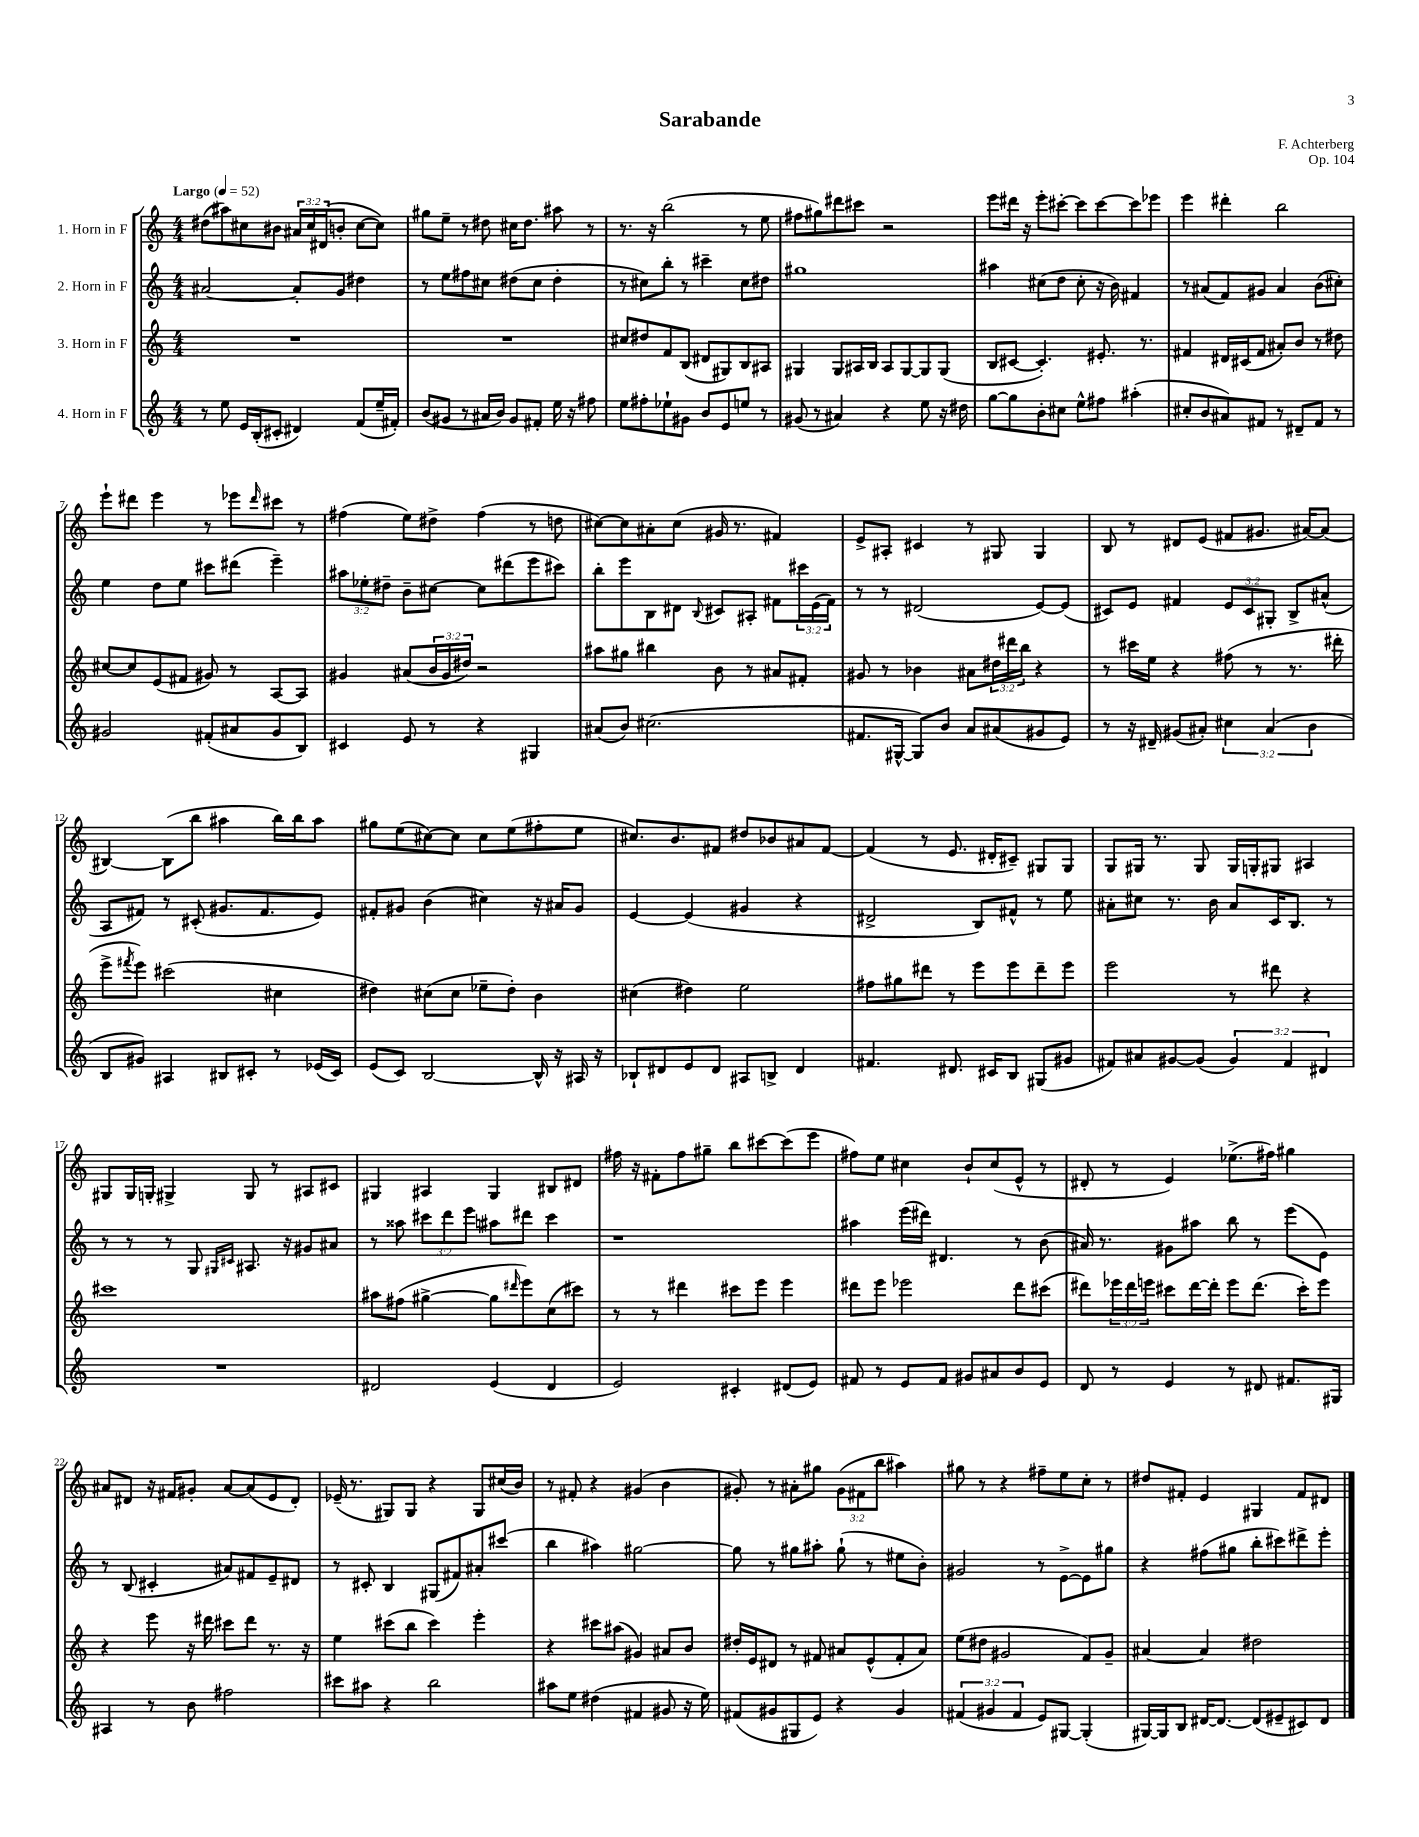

**kern	**kern	**kern	**kern
*part4	*part3	*part2	*part1
*staff4	*staff3	*staff2	*staff1
*I"4. Horn in F	*I"3. Horn in F	*I"2. Horn in F	*I"1. Horn in F
*clefG2	*clefG2	*clefG2	*clefG2
*k[]	*k[]	*k[]	*k[]
*M4/4	*M4/4	*M4/4	*M4/4
*MM52	*MM52	*MM52	*MM52
=1	=1	=1	=1
!	!	!	!LO:TX:a:B:t=Largo
8r	1r	[2a#X/	(8dd#X\L
8ee\	.	.	8aa#X\)
16e/LL	.	.	8cc#X\
(16B'/J	.	.	.
8c#X'/J	.	.	8b#X\J
4d#X/)	.	8a#'/L]	24a#X/LL
.	.	.	24cc#/
.	.	.	(24d#X/J
.	.	8g/J	8bn'/J
(8f/L	.	4dd#X\	[8cc#\L
16ee~/L	.	.	8cc#\J])
16f#X'/JJ)	.	.	.
=2	=2	=2	=2
(8b/L	1r	8r	8gg#X\L
8g#X/J	.	8ee\L	8ee~\J
8r	.	8ff#X\	8r
16a#X/LL	.	8cc#X\J	8dd#X\
16b/JJ)	.	.	.
8g#/L	.	(8dd#X\L	16cc#X\KL
.	.	.	8.dd#\J
8f#X'/J	.	8cc#\J	.
16ee\	.	4dd#'\	8aa#X\
16r	.	.	.
8ff#X\	.	.	8r
=3	=3	=3	=3
8ee\L	8cc#X/L	8r	8.r
8ff#X'\	8dd#X/	8cc#X\L)	.
.	.	.	16r
8ee-X`\	8f/	8bb'\J	(2bb\
8g#X\J	(8B/J	8r	.
8b/L	8d#X/L	4ccc#X~\	.
8e/	8G#X/)	.	.
8een/J	8B/	8cc#\L	8r
8r	8A#X/J	8dd#X\J	8ee\
=4	=4	=4	=4
(8g#X/	4G#X/	1gg#X	8ff#X\L
8r	.	.	8gg#X\)
4a#X/)	8G#/L	.	8ddd#X\
.	16A#X/L	.	8ccc#X\J
.	16B/JJ	.	.
4r	8A#/L	.	2r
.	[8G#/	.	.
8ee\	8G#/]	.	.
16r	(8G#/J	.	.
16dd#X\	.	.	.
=5	=5	=5	=5
[8gg\L	8B/L	4aa#X\	8eee\L
8gg\]	[8c#X/J	.	16ddd#X\Jk
.	.	.	16r
8b'\	4.c#'/])	(8cc#X\L	8eee'\L
8cc#X\J	.	8dd\J	[8ccc#X'\J
8ee^^\L	.	8cc#'\	8ccc#\L]
8ff#X\J	8.e#X'/	16r	[8ccc#\
.	.	16b\)	.
(4aa#X'\	.	4f#X/	8ccc#\]
.	8.r	.	.
.	.	.	8eee-X\J
=6	=6	=6	=6
8cc#X'/L	4f#X/	8r	4eee\
8b/	.	(8a#X/L	.
8a#X/)	16d#X/LL	8f/)	4ddd#X'\
.	(16c#X/J	.	.
8f#X/J	8f#/J	8g#X/J	.
8r	8a#X'/L)	4a#/	2bb\
8d#X~/L	8b/J	.	.
8f#/J	8r	(8b\L	.
8r	8dd#X\	8cc#X'\J)	.
!!LO:LB:g=z
=7	=7	=7	=7
2g#X/	[8cc#X/L	4ee\	8eee`\L
.	8cc#/]	.	8ddd#X\J
.	(8e/	8dd\L	4eee\
.	8f#X/J	8ee\J	.
(8f#X'/L	8g#X/)	8ccc#X\L	8r
8a#X/	8r	(8ddd#X\J	8eee-X\L
.	.	.	16qqddd#/
8g#/	[8A/L	4eee~\)	8ccc#X\J
8B/J)	8A/J]	.	8r
=8	=8	=8	=8
4c#X/	4g#X/	12aa#X\L	(4ff#X\
.	.	12ee-X'\	.
.	.	12dd#X~\J	.
8e/	(8a#X/L	8b~\L	8ee\L)
8r	24b/L	[8cc#X\J	8dd#X^\J
.	24g#/	.	.
.	24dd#X/JJ)	.	.
4r	2r	8cc#\L]	(4ff#\
.	.	(8ddd#X\	.
4G#X/	.	8eee\	8r
.	.	8ccc#X\J)	8ddn\
=9	=9	=9	=9
(8a#X/L	8aa#X\L	8bb'\L	[8cc#X\L)
8b/J)	8gg#X\J	8eee\	8cc#\]
(2.cc#X\	4bb#X\	8B\	8a#X'\
.	.	8d#X\J	(8cc#\J
.	.	8qqB/	.
.	8b\	8c#X/L	16g#X/
.	.	.	8.r
.	8r	8A#X'/J	.
.	8a#X/L	8f#X\L	4f#X/)
.	8f#X'/J	24ccc#X\L	.
.	.	(24e\	.
.	.	24f#\JJ)	.
=10	=10	=10	=10
8.f#X/L	8g#X/	8r	8e^/L
.	8r	8r	8A#X'/J
[16G#X^^/Jk	.	.	.
8G#/L])	4b-X\	(2d#X/	4c#X/
8b/J	.	.	.
8a/L	8a#X\L	.	8r
(8a#X/	24dd#X\L	.	8G#X/
.	24ddd#X\	.	.
.	24bb\JJ	.	.
8g#X/	4r	[8e/L)	4G#/
8e/J)	.	(8e/J]	.
=11	=11	=11	=11
8r	8r	8c#X/L)	8B/
16r	16ccc#X\LL	8e/J	8r
16d#X~/	16ee\JJ	.	.
(8g#X/L	4r	4f#X/	8d#X/L
8a#X'/J)	.	.	(8e/J
6cc#X\	(8ff#X\	12e/L	8f#X/L
.	.	12c#/	.
.	8r	.	8.g#X/J
(6a#/	.	12G#X'/J	.
.	8.r	8B^/L	.
.	.	.	[16a#X/KL)
6b\	.	.	.
.	.	(8a#X^^/J	(8a#/J]
.	16ddd#X'\	.	.
!!LO:LB:g=z
=12	=12	=12	=12
8B/L	8eee^\L	8A/L	[4B#X/)
.	8qfff#X/	.	.
8g#X/J)	8eee\J)	8f#X/J)	.
4A#X/	(2ccc#X\	8r	(8B#\L]
.	.	(8c#X'/	8bb\J
8B#X/L	.	8.g#X/L	4aa#X\
8c#X'/J	.	.	.
.	.	8.f#/	.
8r	4cc#X\	.	16bb\LL)
.	.	.	16bb\J
(16e-X/LL	.	8e/J)	8aa#\J
16c#/JJ)	.	.	.
=13	=13	=13	=13
(8e/L	4dd#X\)	8f#X'/L	8gg#X\L
8c/J)	.	8g#X/J	(8ee\
[2B/	(8cc#X\L	(4b\	[8cc#X\)
.	8cc#\J	.	8cc#\J]
.	8ee-X~\L	4cc#X\)	8cc#\L
.	8dd#'\J)	.	(8ee\
16B^^/]	4b\	16r	8ff#X'\
16r	.	16a#X/KL	.
16A#X/	.	8g#/J	8ee\J
16r	.	.	.
=14	=14	=14	=14
8B-X`/L	(4cc#X\	[4e/	8.cc#X/L)
8d#X/	.	.	.
.	.	.	8.b/
8e/	4dd#X\)	(4e/]	.
8d#/J	.	.	8f#X/J
8A#X/L	2ee\	4g#X/	8dd#X/L
8Bn^/J	.	.	8b-X/
4d#/	.	4r	8a#X/
.	.	.	[8f#/J
=15	=15	=15	=15
4.f#X/	8ff#X\L	2d#X^/	(4f#/]
.	8gg#X\	.	.
.	8ddd#X\J	.	8r
8.d#X/	8r	.	8.e/
.	8eee\L	8B/L)	.
16c#X/KL	.	.	16d#X'/KL
8B/J	8eee\	8f#X^^/J	8c#X~/J)
(8G#X/L	8ddd#~\	8r	8G#X/L
8g#X/J	8eee\J	8ee\	8G#/J
=16	=16	=16	=16
8f#X/L)	2eee\	8a#X'\L	8G/L
8a#X/	.	8cc#X\J	16G#X/Jk
.	.	.	8.r
[8g#X/	.	8.r	.
(8g#/J]	.	.	8G#/
.	.	16b\	.
6g#/)	8r	8a#/L	16G#/LL
.	.	.	16Gn'/J
.	8ddd#X\	16c/K	8G#X/J
6f#/	.	.	.
.	.	8.B/J	.
.	4r	.	4A#X/
6d#X/	.	.	.
.	.	8r	.
!!LO:LB:g=z
=17	=17	=17	=17
1r	1ccc#X	8r	8G#X/L
.	.	8r	16G#/L
.	.	.	16Gn'/JJ
.	.	8r	4G#X^/
.	.	8G/	.
.	.	16qqG#X/LL	.
.	.	16qqc#X/JJ	.
.	.	8.A#X/	8G#/
.	.	.	8r
.	.	16r	.
.	.	8g#X/L	8A#X/L
.	.	8a#X/J	8c#X/J
=18	=18	=18	=18
2d#X/	8aa#X\L	8r	4G#X/
.	(8ff#X\J	8aa##X\	.
.	[4gg#X^\	12ccc#X\L	4A#X/
.	.	12ddd\	.
.	.	12eee\J	.
(4e/	8gg#\L]	8aa#X\L	4G#/
.	16qqddd#X/	.	.
.	8eee\)	8ddd#X\J	.
4d#/	(8cc\	4ccc#\	8B#X/L
.	8ccc#X\J)	.	8d#X/J
=19	=19	=19	=19
2e/)	8r	1r	16ff#X\
.	.	.	16r
.	8r	.	8f#X'\L
.	4ddd#X\	.	8ff#\
.	.	.	8gg#X~\J
4c#X'/	8ccc#X\L	.	8bb\L
.	8eee\J	.	[8ccc#X\
(8d#X/L	4eee\	.	(8ccc#\]
8e/J)	.	.	8eee\J
=20	=20	=20	=20
8f#X/	8ddd#X\L	4aa#X\	8ff#X\L)
8r	8eee\J	.	8ee\J
8e/L	2eee-X\	(16eee\LL	4cc#X\
.	.	16ddd#X\JJ)	.
8f#/J	.	4.d#X/	.
8g#X/L	.	.	8b`/L
8a#X/	.	.	(8cc#/
8b/	8ddd#\L	8r	8e^^/J
8e/J	(8ccc#X\J	(8b\	8r
=21	=21	=21	=21
8d/	8ddd#X\L)	16a#X/)	8d#X'/
.	.	8.r	.
8r	24eee-X\L	.	8r
.	24ddd#\	.	.
.	24eeen\JJ	.	.
4e/	8ccc#X\L	8g#X\L	4e/)
.	[16ddd#\L	8aa#X\J	.
.	16ddd#'\JJ]	.	.
8r	8eee\L	8bb\	(8.ee-X^\L
8d#X/	(8.ddd#\J	8r	.
.	.	.	16ff#X\Jk)
8.f#X/L	.	(8eee\L	4gg#X\
.	16ccc#'\KL)	.	.
.	8eee\J	8e\J)	.
16G#X/Jk	.	.	.
!!LO:LB:g=z
=22	=22	=22	=22
4A#X/	4r	8r	8a#X/L
.	.	(8B/	8d#X/J
8r	8eee\	4c#X'/	16r
.	.	.	16f#X/KL
8b\	16r	.	8g#X'/J
.	16ddd#X\	.	.
2ff#X\	8ccc#X\L	8a#X/L)	[8a#/L
.	8ddd#\J	8f#X/	(8a#/]
.	8.r	8e~/	8e/
.	.	8d#X/J	8d#'/J)
.	16r	.	.
=23	=23	=23	=23
8ccc#X\L	4ee\	8r	(16e-X~/
.	.	.	8.r
8aa#X\J	.	8c#X'/	.
4r	(8ccc#X\L	4B/	8G#X/L)
.	8bb\J	.	8G#/J
2bb\	4ccc#\)	(8G#X/L	4r
.	.	8f#X/)	.
.	4eee'\	8a#X'/	8G#/L
.	.	(8ccc#X/J	(16cc#X/L
.	.	.	16b/JJ)
=24	=24	=24	=24
8aa#X\L	4r	4bb\	8r
8ee\J	.	.	8f#X'/
(4dd#X\	8ccc#X\L	4aa#X\)	4r
.	(8aa#X\J	.	.
4f#X/	4g#X/)	[2gg#X\	(4g#X/
8g#X/	8a#X/L	.	4b\
16r	8b/J	.	.
16ee\)	.	.	.
=25	=25	=25	=25
(8f#X/L	16dd#X'/LL	8gg#\]	8g#X'/)
.	16e/J	.	.
8g#X/	8d#X/J	8r	8r
8G#X/	8r	8gg#X\L	8a#X'\L
8e/J)	8f#X/	8aa#X'\J	8gg#X\J
4r	8a#X/L	(8gg#`\	(12g#\L
.	.	.	12f#X\
.	(8e^^/	8r	.
.	.	.	12bb\J
4g#/	8f#'/	8ee#X\L	4aa#X\)
.	8a#/J)	8b'\J)	.
=26	=26	=26	=26
(6f#X/	(8ee\L	2g#X/	8gg#X\
.	8dd#X\J	.	8r
6g#X/	.	.	.
.	2g#X/	.	4r
6f#/	.	.	.
8e/L)	.	8r	8ff#X~\L
[8G#X/J	.	[8e^\L	8ee\
(4G#'/]	8f/L)	8e\]	8cc'\J
.	8g#~/J	8gg#X\J	8r
=27	=27	=27	=27
[16G#X/LL)	[4a#X/	4r	8dd#X/L
16G#/J]	.	.	.
8B/J	.	.	8f#X'/J
[16d#X/KL	4a#/]	(8ff#X\L	4e/
8.d#/J_	.	.	.
.	.	8gg#X\J	.
(8d#/L]	2dd#X\	8bb'\L	4G#X/
8e#X~/	.	8ccc#X\)	.
8c#X/)	.	8ddd#X^\	8f#/L
8d#/J	.	8eee'\J	8d#X/J
==	==	==	==
*-	*-	*-	*-
